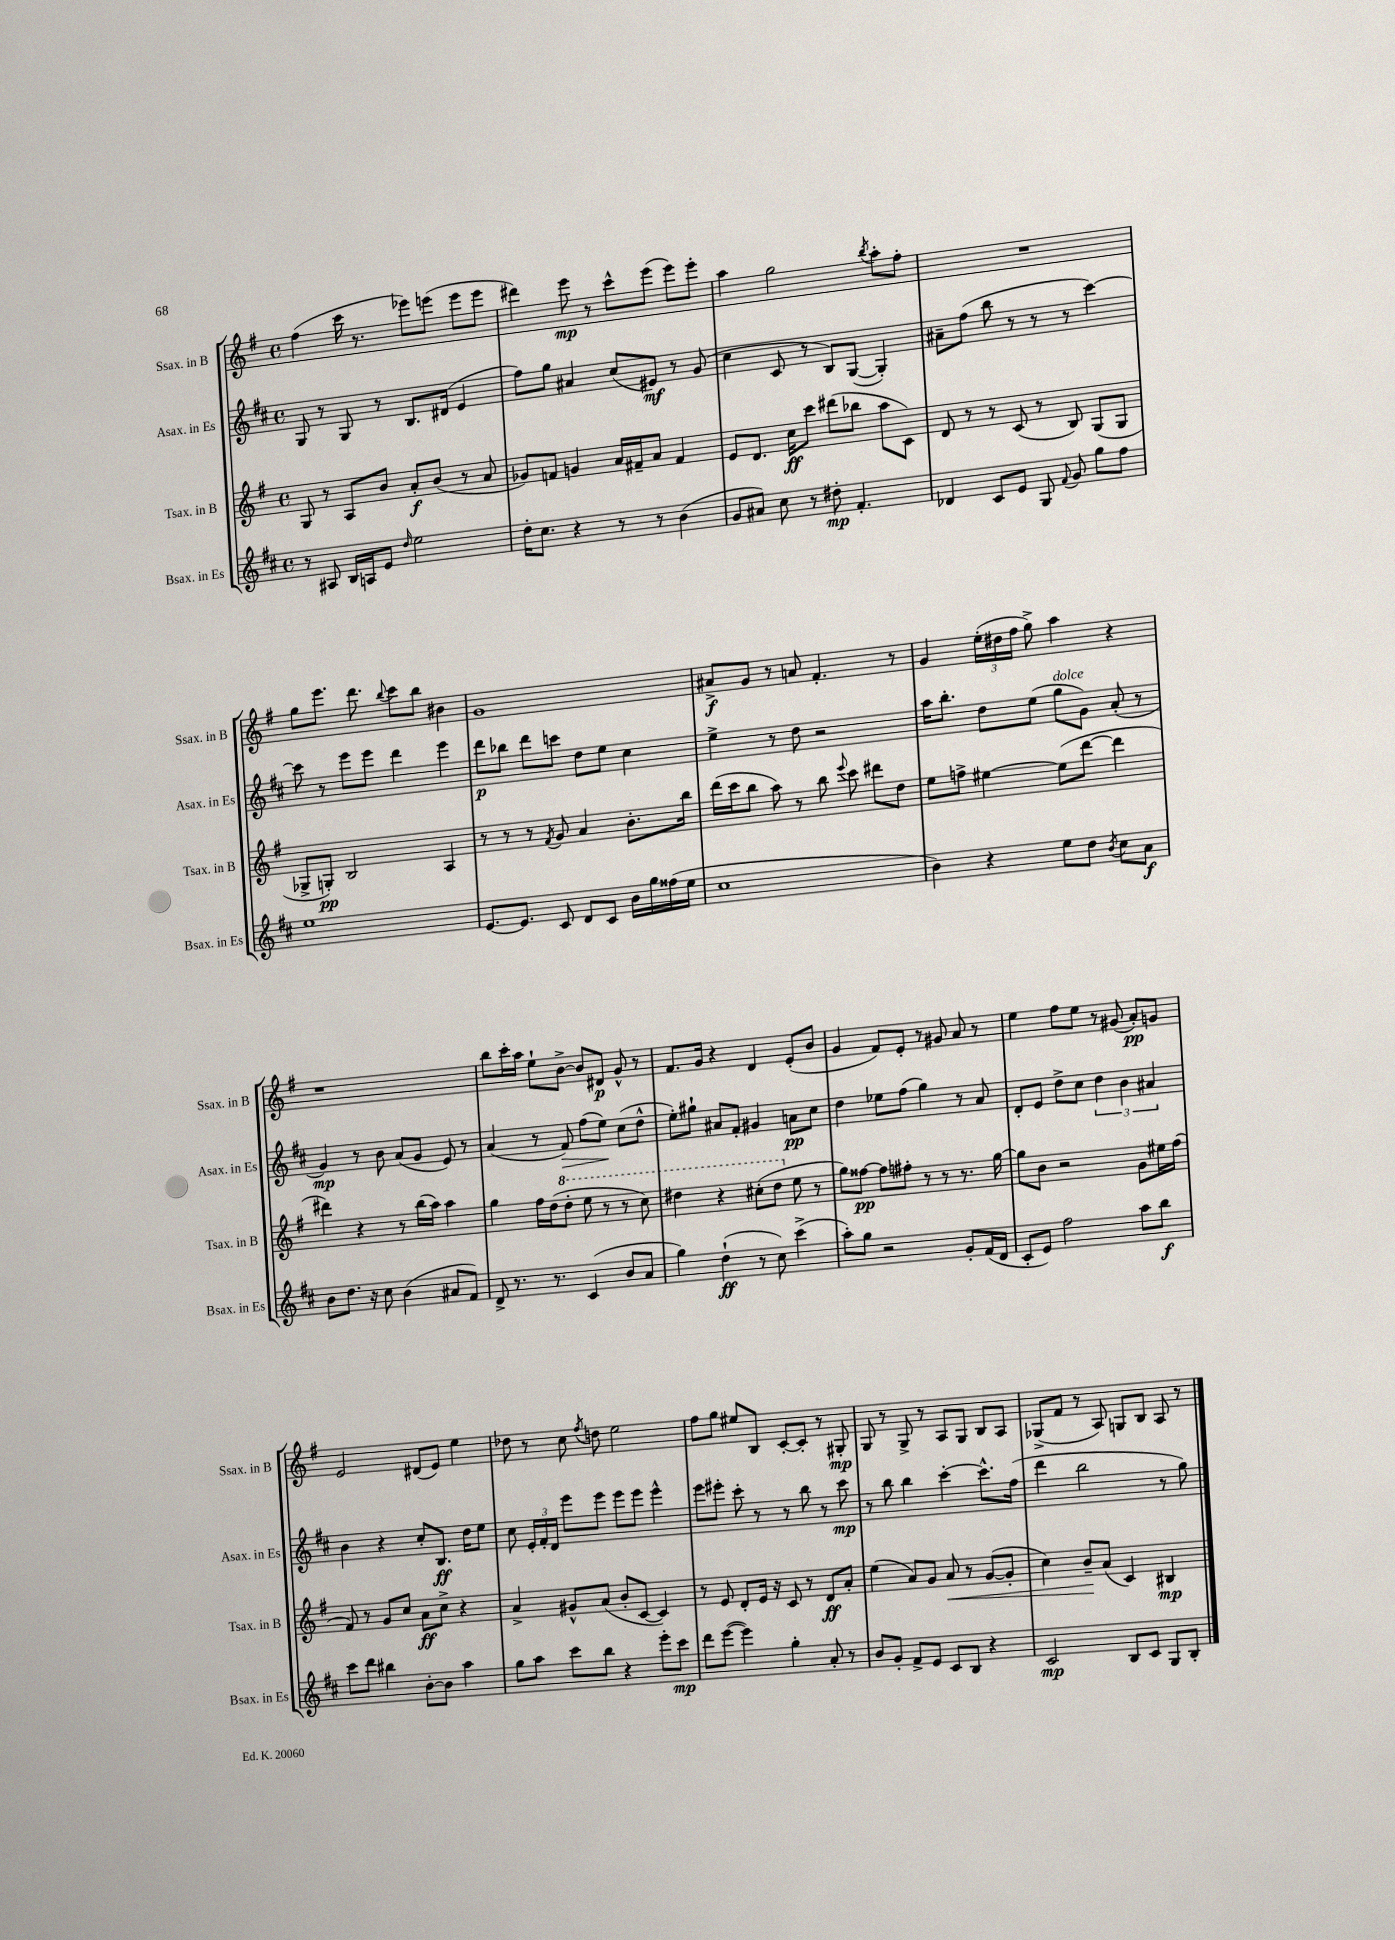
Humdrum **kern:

**kern	**dynam	**kern	**dynam	**kern	**dynam	**kern	**dynam
*part4	*part4	*part3	*part3	*part2	*part2	*part1	*part1
*staff4	*staff4	*staff3	*staff3	*staff2	*staff2	*staff1	*staff1
*I"Bsax. in Es	*	*I"Tsax. in B	*	*I"Asax. in Es	*	*I"Ssax. in B	*
*I'Bsax. in Es	*	*I'Tsax. in B	*	*I'Asax. in Es	*	*I'Ssax. in B	*
*clefG2	*	*clefG2	*	*clefG2	*	*clefG2	*
*k[f#c#]	*	*k[f#]	*	*k[f#c#]	*	*k[f#]	*
*M4/4	*	*M4/4	*	*M4/4	*	*M4/4	*
*met(c)	*	*met(c)	*	*met(c)	*	*met(c)	*
=21	=21	=21	=21	=21	=21	=21	=21
8r	.	8G/	.	8G/	.	(4ff#\	.
8A#X/	.	8r	.	8r	.	.	.
16B/LL	.	8A/L	.	8G/	.	16ccc\	.
16An/J	.	.	.	.	.	8.r	.
8e/J	.	8b/J	.	8r	.	.	.
16qqdd/	.	.	.	.	.	.	.
2ee\	.	8a'/L	f	8.B/L	.	8eee-X\L)	.
.	.	(8b/J	.	.	.	(8eeen\J	.
.	.	.	.	(16d#X/Jk	.	.	.
.	.	8r	.	4e/	.	8eee\L	.
.	.	8a/	.	.	.	8eee\J	.
=22	=22	=22	=22	=22	=22	=22	=22
16dd'\KL	.	8g-X/L)	.	8ff#\L)	.	4ddd#X\)	.
8.cc#\J	.	.	.	.	.	.	.
.	.	8fn/J	.	8gg\J	.	.	.
4r	.	4gn/	.	4a#X/	.	8eee\	mp
.	.	.	.	.	.	8r	.
8r	.	16a/LL	.	(8cc#/L	.	8ccc^^\L	.
.	.	16f#X~/J	.	.	.	.	.
8r	.	8a/J	.	8e#X/J)	mf	(8eee\J	.
(4b\	.	4f#/	.	8r	.	8eee\L)	.
.	.	.	.	(8g/	.	8eee'\J	.
=23	=23	=23	=23	=23	=23	=23	=23
8g/L	.	8e/L	.	4cc#\	.	4aa\	.
8a#X/J)	.	8.d/J	.	.	.	.	.
8cc#\	.	.	.	8c#/	.	2gg\	.
.	.	16cc\KL	ff	.	.	.	.
8r	.	8ccc\J	.	8r	.	.	.
8dd#X'\	mp	(8ddd#X\L	.	8B/L)	.	.	.
4.f#'/	.	8bb-X\J	.	([8G/J	.	.	.
.	.	.	.	.	.	8qbb/	.
.	.	8aa\L	.	4G'/])	.	8aa'\L	.
.	.	8c\J)	.	.	.	8ff#'\J	.
=24	=24	=24	=24	=24	=24	=24	=24
4d-X/	.	8d/	.	8a#X~\L	.	1r	.
.	.	8r	.	(8ff#\J	.	.	.
8c#/L	.	8r	.	8bb\	.	.	.
8e/J	.	(8c/	.	8r	.	.	.
8G/	.	8r	.	8r	.	.	.
8qqf#/	.	.	.	.	.	.	.
8g/	.	8B/)	.	8r	.	.	.
8gg\L	.	(8G/L	.	[4ccc#\)	.	.	.
8ff#\J	.	8G/J	.	.	.	.	.
!!LO:LB:g=z
=25	=25	=25	=25	=25	=25	=25	=25
1ee	.	8G-X^/L	.	8ccc#\]	.	8gg\L	.
.	.	8Gn'/J)	pp	8r	.	8.eee\J	.
.	.	2B/	.	8eee\L	.	.	.
.	.	.	.	.	.	8.ddd\	.
.	.	.	.	8eee\J	.	.	.
.	.	.	.	.	.	8qqbb/	.
.	.	.	.	4ddd\	.	8ccc\L	.
.	.	.	.	.	.	8bb\J	.
.	.	4A/	.	4eee\	.	4b#X\	.
=26	=26	=26	=26	=26	=26	=26	=26
[8.e/L	.	8r	.	8ddd\L	p	1g	.
.	.	8r	.	8bb-X\J	.	.	.
8.e/J]	.	.	.	.	.	.	.
.	.	8r	.	8ddd\L	.	.	.
.	.	8qf#/	.	.	.	.	.
8c#/	.	8g/	.	8cccn\J	.	.	.
8d/L	.	4a/	.	8dd\L	.	.	.
8c#/J	.	.	.	8ee\J	.	.	.
16b\LL	.	8.b'\L	.	4cc#\	.	.	.
16gg\	.	.	.	.	.	.	.
(16ff##X\	.	.	.	.	.	.	.
16ee\JJ	.	16bb\Jk	.	.	.	.	.
=27	=27	=27	=27	=27	=27	=27	=27
1cc#	.	(16ddd\LL	.	4ee^\	.	8a#X^/L	f
.	.	16ccc\J	.	.	.	.	.
.	.	8bb\J	.	.	.	8g/J	.
.	.	8aa\)	.	8r	.	8r	.
.	.	8r	.	8dd\	.	8an/	.
.	.	8bb\	.	2r	.	4.f#'/	.
.	.	8qqeee/	.	.	.	.	.
.	.	8ccc\	.	.	.	.	.
.	.	8ddd#X\L	.	.	.	.	.
.	.	8dd\J	.	.	.	8r	.
=28	=28	=28	=28	=28	=28	=28	=28
4b\)	.	8ee\L	.	16aa\KL	.	4g/	.
.	.	.	.	8.bb'\J	.	.	.
.	.	8ffn^\J	.	.	.	.	.
4r	.	[4ee#X\	.	8dd\L	.	(24ee'\LL	.
.	.	.	.	.	.	24dd#X\	.
.	.	.	.	.	.	24ff#\JJ	.
.	.	.	.	(8ee\J	.	8gg^\)	.
!	!	!	!	!LO:TX:a:i:t=dolce	!	!	!
8ee\L	.	(8ee#\L]	.	8gg\L	.	4aa\	.
8dd\J	.	[8ddd\J	.	8g\J)	.	.	.
8qb/	.	.	.	.	.	.	.
8cc#\L	.	4ddd\]	.	(8a'/	.	4r	.
8a\J	f	.	.	8r	.	.	.
!!LO:LB:g=z
=29	=29	=29	=29	=29	=29	=29	=29
8b\L	.	4ddd#X\)	.	4g/)	mp	1r	.
8.dd\J	.	.	.	.	.	.	.
.	.	4r	.	8r	.	.	.
16r	.	.	.	.	.	.	.
8cc#\	.	.	.	8b\	.	.	.
(4b\	.	8r	.	(8a/L	.	.	.
.	.	(16bb\LL	.	8g/J	.	.	.
.	.	16aa\JJ)	.	.	.	.	.
8a#X/L	.	4aa\	.	8e/)	.	.	.
8f#/J)	.	.	.	8r	.	.	.
=30	=30	=30	=30	=30	=30	=30	=30
8d^/	.	4gg\	.	(4a/	.	8bb\L	.
8.r	.	.	.	.	.	16ccc'\L	.
.	.	.	.	.	.	16aa\JJ	.
.	.	16ff#\LL	.	8r	.	8ee`\L	.
8.r	.	(16dd\J	.	.	.	.	.
*	*	*8va	*	*	*	*	*
!	!	!	!	!	!LO:HP:b	!	!
.	.	8ddd'\J	.	8f#/)	>	[8b^\J	.
(4c#/	.	8eee\	.	(8ff#\L	.	8b/L]	.
.	.	8r	.	8ee\J)	.	8d#X/J	p
8b/L	.	8r	.	(8cc#\L	]	8g^^/	.
8a/J	.	8ccc\)	.	8dd^^\J	.	8r	.
=31	=31	=31	=31	=31	=31	=31	=31
4gg\)	.	4ddd#X\	.	8ee'\L)	.	8.f#/L	.
.	.	.	.	8gg#X`\J	.	.	.
.	.	.	.	.	.	16g/Jk	.
(4dd`\	ff	4r	.	8a#X/L	.	4r	.
.	.	.	.	8f#'/J	.	.	.
8r	.	(8ccc#X'\L	.	4g#X/	.	4d/	.
8cc#\)	.	8ddd#\J	.	.	.	.	.
*	*	*X8va	*	*	*	*	*
(4ccc#^\	.	8ee\	.	8an\L	pp	(8e'/L	.
.	.	8r	.	8cc#\J	.	8b/J	.
=32	=32	=32	=32	=32	=32	=32	=32
8aa'\L)	.	8gg\L)	.	4dd\	.	4g/	.
8gg\J	.	[8ff##X\J	pp	.	.	.	.
2r	.	8ff##\L]	.	8ee-X\L	.	8f#/L)	.
.	.	8ff#X'\J	.	(8ff#\J	.	8e'/J	.
.	.	8r	.	4gg\)	.	8r	.
.	.	8r	.	.	.	8g#X/	.
8g'/L	.	8.r	.	8r	.	8a/	.
(16f#/L	.	.	.	8a/	.	8r	.
16d/JJ	.	[16gg\	.	.	.	.	.
=33	=33	=33	=33	=33	=33	=33	=33
8c#'/L	.	8gg\L]	.	8d'/L	.	4ee\	.
8e/J)	.	8b\J	.	8e/J	.	.	.
2ff#\	.	2r	.	8dd^\L	.	8ff#\L	.
.	.	.	.	8cc#\J	.	8ee\J	.
.	.	.	.	6dd\	.	8r	.
.	.	.	.	.	.	(8g#X/	.
.	.	.	.	6b\	.	.	.
8aa\L	.	8g\L	.	.	.	8a'/L)	pp
.	.	.	.	6a#X/	.	.	.
8bb\J	f	16ee#X\L	.	.	.	8gn/J	.
.	.	(16ff#\JJ	.	.	.	.	.
!!LO:LB:g=z
=34	=34	=34	=34	=34	=34	=34	=34
8ccc#\L	.	8f#/)	.	4b\	.	2e/	.
8ddd\J	.	8r	.	.	.	.	.
4bb#X\	.	8g/L	.	4r	.	.	.
.	.	8cc/J	.	.	.	.	.
[8b'\L	.	8a\L	ff	8cc#'/L	.	(8d#X/L	.
8b\J]	.	8cc^\J	.	8.B/J	ff	8e/J)	.
4aa\	.	4r	.	.	.	4ee\	.
.	.	.	.	16dd\KL	.	.	.
.	.	.	.	8ee\J	.	.	.
=35	=35	=35	=35	=35	=35	=35	=35
8gg\L	.	4a^/	.	8cc#\	.	8dd-X\	.
8aa\J	.	.	.	24e'/LL	.	8r	.
.	.	.	.	24f#'/	.	.	.
.	.	.	.	24d/JJ	.	.	.
8ccc#\L	.	8g#X^^/L	.	8eee\L	.	8cc\	.
.	.	.	.	.	.	8qff#/	.
8bb\J	.	(8a/J	.	8eee\J	.	8ddn\	.
4r	.	8b'/L	.	8eee\L	.	2ee\	.
.	.	[8c/J	.	8eee\J	.	.	.
8eee'\L	.	4c/])	.	4eee^^\	.	.	.
8ccc#\J	mp	.	.	.	.	.	.
=36	=36	=36	=36	=36	=36	=36	=36
8ddd\L	.	8r	.	8eee\L	.	8ff#\L	.
([8eee\J	.	8e/	.	8eee#X'\J	.	8gg\J	.
4eee\])	.	8d'/L	.	8ccc#'\	.	8ee#X/L	.
.	.	16e/Jk	.	8r	.	8B/J	.
.	.	16r	.	.	.	.	.
4gg'\	.	8c/	.	8r	.	[8c'/L	.
.	.	8r	.	8bb\	.	8c'/J]	.
8a'/	.	8d/L	ff	8r	.	8r	.
8r	.	8a'/J	.	8ccc#\	mp	8G#X'/	mp
=37	=37	=37	=37	=37	=37	=37	=37
8b/L	.	(4ee\	.	8r	.	8G/	.
8g'/J	.	.	.	8bb\	.	8r	.
8f#^/L	.	8a/L)	.	4bb\	.	8G^/	.
8e/J	.	8g/J	.	.	.	8r	.
!	!	!	!LO:HP:b	!	!	!	!
8c#/L	.	8a/	<	[4ccc#'\	.	8A/L	.
8B/J	.	8r	.	.	.	8G/J	.
4r	.	([8g/L	.	8.ccc#^^\L]	.	8B/L	.
.	.	8g'/J]	.	.	.	8A/J	.
.	.	.	.	(16ff#\Jk	.	.	.
=38	=38	=38	=38	=38	=38	=38	=38
2c#/	mp	4cc\)	.	4ddd\	.	(8G-X^/L	.
.	.	.	.	.	.	8f#/J	.
.	.	8b~/L	.	2bb\	.	8r	.
.	.	(8a/J	[	.	.	8A/)	.
8B/L	.	4c/)	.	.	.	8Gn/L	.
8c#/J	.	.	.	.	.	8B/J	.
8G/L	.	4B#X/	mp	8r	.	8A/	.
8B'/J	.	.	.	8gg\)	.	8r	.
==	==	==	==	==	==	==	==
*-	*-	*-	*-	*-	*-	*-	*-
